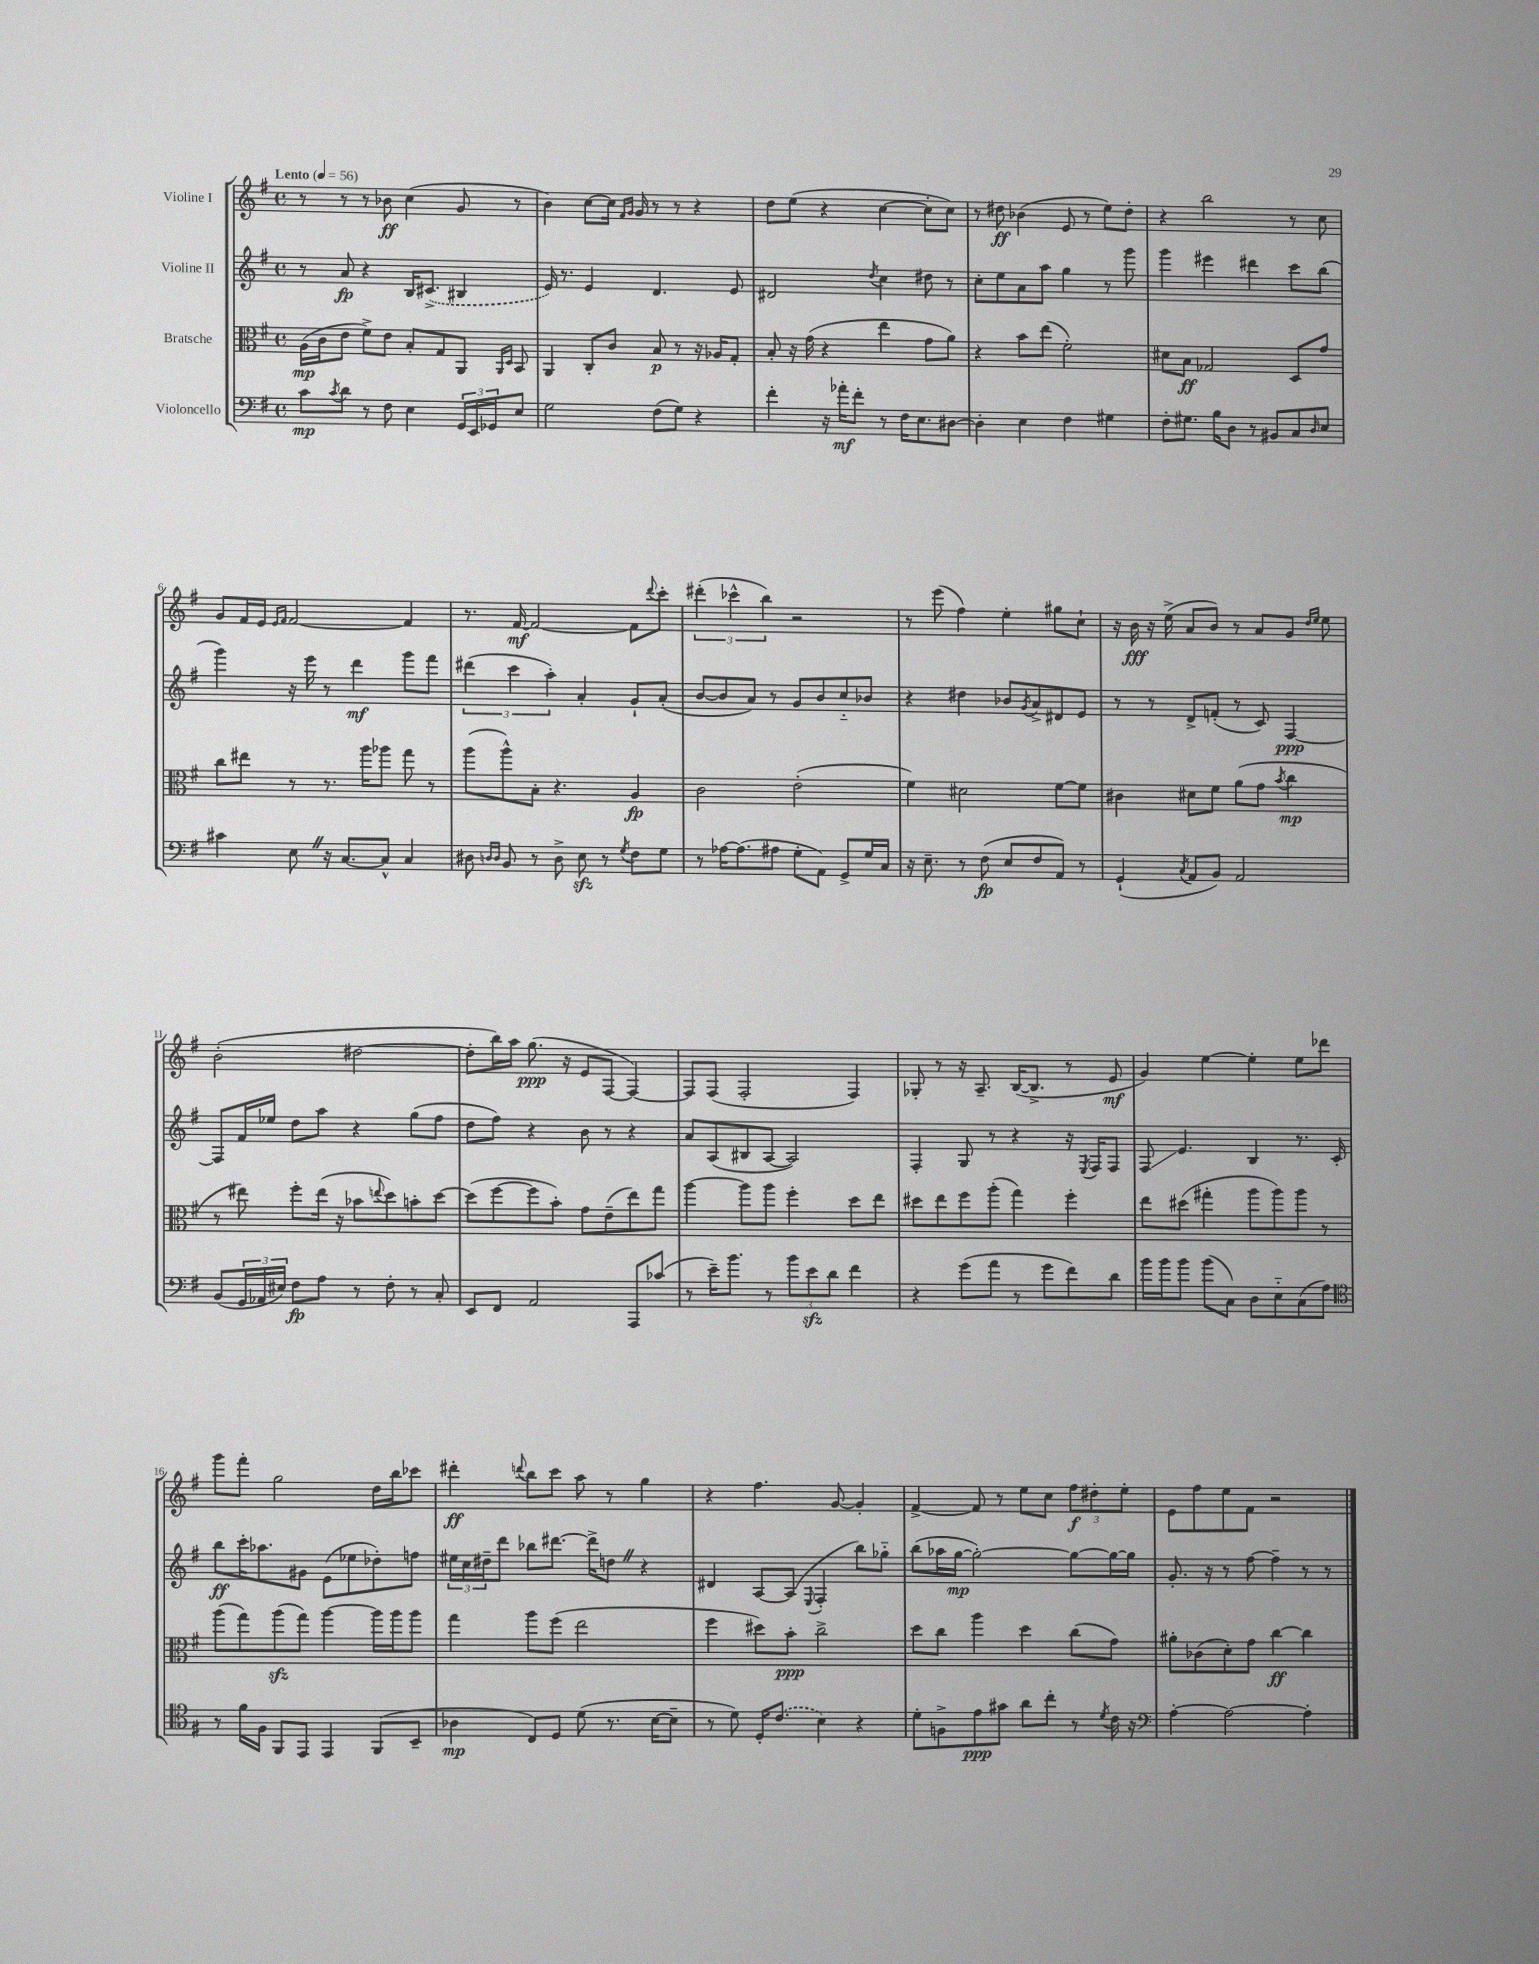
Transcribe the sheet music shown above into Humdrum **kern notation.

**kern	**kern	**kern	**kern
*staff4	*staff3	*staff2	*staff1
*clefF4	*clefC3	*clefG2	*clefG2
*k[f#]	*k[f#]	*k[f#]	*k[f#]
*M4/4	*M4/4	*M4/4	*M4/4
*met(c)	*met(c)	*met(c)	*met(c)
*MM56	*MM56	*MM56	*MM56
8c	(16A	8r	8r
.	16c	.	.
8qc	.	.	.
8d	8e	8a	8r
8r	8f#^)	4r	8r
8F#	8e	.	8b-
4E	8B'	16B	(4cc
.	.	(8.c#^	.
.	8G	.	.
24GG	8AA	4B#	8g
24EE	.	.	.
24GG-	.	.	.
.	16qqAA	.	.
.	16qqD	.	.
8E	8BB	.	8r
=	=	=	=
2G	4AA	16e)	4b)
.	.	8.r	.
.	8C'	4e	[8cc
.	8c	.	16cc]
.	.	.	16qqf#
.	.	.	16qqg
.	.	.	16g
(8F#	8B	4.d	8r
8G)	8r	.	8r
4r	16r	.	4r
.	16A-	.	.
.	8G'	8e	.
=	=	=	=
4f#'	8B'	2d#	8dd
.	16r	.	(8ee
.	(16g	.	.
16r	4r	.	4r
16a-'	.	.	.
8f#'	.	.	.
.	.	8qdd	.
8r	4ee	4cc	[4cc
16F#	.	.	.
8.E	.	.	.
.	8g	8dd#	8cc']
[8D#	8a)	8r	8cc)
=	=	=	=
4D#']	4r	8cc'	8r
.	.	8ee	8dd#
4E	8b	8a	(4b-
.	(8ee	8aa	.
4F#	2f#')	4gg	8e
.	.	.	8r
4G#	.	8r	8ee)
.	.	8ggg	8dd#'
=	=	=	=
8F#'	8d#	4ggg	4r
8.G#	8B	.	.
.	2G-	4eee#	2bb
16B	.	.	.
8D	.	.	.
8r	.	4ddd#	.
8BB#	.	.	.
8C	8D	8ccc	8r
16qqD	.	.	.
8E	8g	(8bb	8cc
=	=	=	=
4c#	8cc	4ggg)	8g
.	8ee#	.	16f#
.	.	.	16e
.	.	.	16qqe
.	.	.	16qqf#
8E	8r	16r	[2f#
.	.	16eee	.
16r	8.r	8r	.
[8.C	.	.	.
.	.	4ddd	.
.	16aa	.	.
8C^^]	8aa-	.	.
4C	8gg	8ggg	4f#]
.	8r	8fff#	.
=	=	=	=
8D#	(8aa	(6ddd#	8.r
16qqD	.	.	.
16qqD	.	.	.
8BB	8aa^^)	.	.
.	.	6ccc	.
.	.	.	[16f#
8r	8B'	.	2f#_
.	.	6aa')	.
8D^	4.r	.	.
8E	.	4a'	.
8r	.	.	.
8qG	.	.	.
8F#	4A	8g`	8f#]
.	.	.	8qqddd
8G	.	(8a'	8ccc'
=	=	=	=
8r	2c	[8b	(6ddd#'
[16A-	.	8b]	.
.	.	.	6ccc-^^
(8.A-]	.	.	.
.	.	8a)	.
.	.	.	6bb)
8A#	.	8r	.
8G'	(2e'	8g	2r
8AA)	.	8b	.
8GG^	.	8cc'~	.
16G	.	8b-	.
16C	.	.	.
=	=	=	=
16r	4f#)	4r	8r
8.E~	.	.	.
.	.	.	(8eee
8r	2d#	4dd#	4ff#)
(8F#	.	.	.
8E	.	8b-	4ee'
.	.	8qg	.
8F#	.	8a^	.
8AA)	[8f#	8d#	8gg#
8r	8f#]	8e	8cc`
=	=	=	=
(4GG`	4c#	8r	16r
.	.	.	16b
.	.	8r	16r
.	.	.	(16ee^
8qC	.	.	.
8AA	8d#	8d^	8a
8BB)	8f#	(8f'	8b)
2AA	(8a	8r	8r
.	8g	8c)	8a
.	8qb	.	.
.	4cc	[4F#	8g
.	.	.	16qqdd
.	.	.	16qqee
.	.	.	8ee
=	=	=	=
(8BB	8r	8F#]	(2b'
24GG	8ee#)	16f#	.
24AA-	.	.	.
.	.	16ee-	.
24E#)	.	.	.
8F#	8ff#'	8dd	.
8A	(16ee#	8aa	.
.	16r	.	.
8r	8b-	4r	[2dd#
.	8qqee	.	.
8F#'	8dd)	.	.
8r	8b'	(8gg	.
8C'	[8dd	8ff#	.
=	=	=	=
8EE	(8dd]	8dd	8dd#']
8FF#	[8ff#	8ff#)	16bb)
.	.	.	16aa
2AA	8ff#]	4r	(8.gg
.	8b')	.	.
.	.	.	16r
.	8g	8b	8e
.	(8e~	8r	[8F#
8AAA	8ee)	4r	4F#_)
(8c-	8gg	.	.
=	=	=	=
8r	[4aa	8a	8F#]
16e~)	.	(8A	(8F#
8.b	.	.	.
.	8aa]	8B#	2F#'
8r	8aa	[8A	.
12b	4ff#'	2A])	.
12e	.	.	.
12d	.	.	.
4f#	8dd	.	4F#)
.	8ee	.	.
=	=	=	=
4r	8dd#	4F#'	8G-'
.	8ee	.	8r
(8g	8ff#	8G	16r
.	.	.	8.A~
8a	(8aa'	8r	.
8r	4gg)	4r	([16B
.	.	.	8.B^]
8g	.	.	.
8f#)	4ff#'	16r	8r
.	.	8qE	.
.	.	16F#	.
8d	.	8F#	8e
=	=	=	=
16b	8ee	8F#	4g)
16b	.	.	.
8b	(8dd#	4.e	.
(8b	4gg#'	.	[4ee
8C)	.	.	.
8D	8aa	4B	4ee']
8E'~	8aa)	.	.
(8C	8aa	8.r	8ee
8A)	8r	.	8ddd-
.	.	16c'	.
=	=	=	=
*clefC4	*	*	*
8r	(8aa	8bb	8ggg
16f#	8gg)	16ccc'	8fff#'
16F#	.	8.aa-	.
8FF#	(8aa	.	2gg
8EE	8gg)	8g#	.
4EE	[4aa	(8e	.
.	.	8ee-	.
(8FF#	16aa]	8dd-')	16dd
.	16aa	.	16bb
8BB~	8aa	8ff	8ccc-
=	=	=	=
4A-	4gg	24ee#	4ddd#'
.	.	24cc	.
.	.	24dd#~	.
.	.	8ddd	.
.	.	.	8qqddd
8C)	8aa	8bb-	8bb
8D	(8ff#	[8.ddd#	8ccc
(8d	2ee	.	8aa
.	.	16ddd#^]	.
8.r	.	8dd	8r
.	.	4r	4gg
[16B	.	.	.
8B~]	.	.	.
=	=	=	=
8r	4ff#	4d#	4r
8d)	.	.	.
16D'	8dd#)	[8A	4.ff#
(8.c	.	.	.
.	8b'	(8A]	.
.	.	8qqE	.
4B)	2cc^	4F#'	.
.	.	.	[8g
4r	.	8bb)	4g']
.	.	8gg-'~	.
=	=	=	=
8d'	8dd	(8bb	[4f#^
8F^	8cc	16aa-	.
.	.	[16gg	.
8e	4aa	2gg'_)	8f#]
8g#	.	.	8r
8a	4dd	.	8ee
8cc'	.	.	8cc
8r	(8cc	8gg_	12ff#
.	.	.	12dd#'
8qd	.	.	.
16c	8g)	16gg_	.
.	.	.	12ee'
16r	.	16gg]	.
=	=	=	=
*clefF4	*	*	*
[4A'	8a#'	8.g'	8e
.	(8c-	.	8ff#
.	.	16r	.
2A_	8d')	8r	8ee
.	8g	[8ff#	8f#
.	[4cc	4ff#~]	2r
4A']	4cc]	8r	.
.	.	8r	.
==	==	==	==
*-	*-	*-	*-
